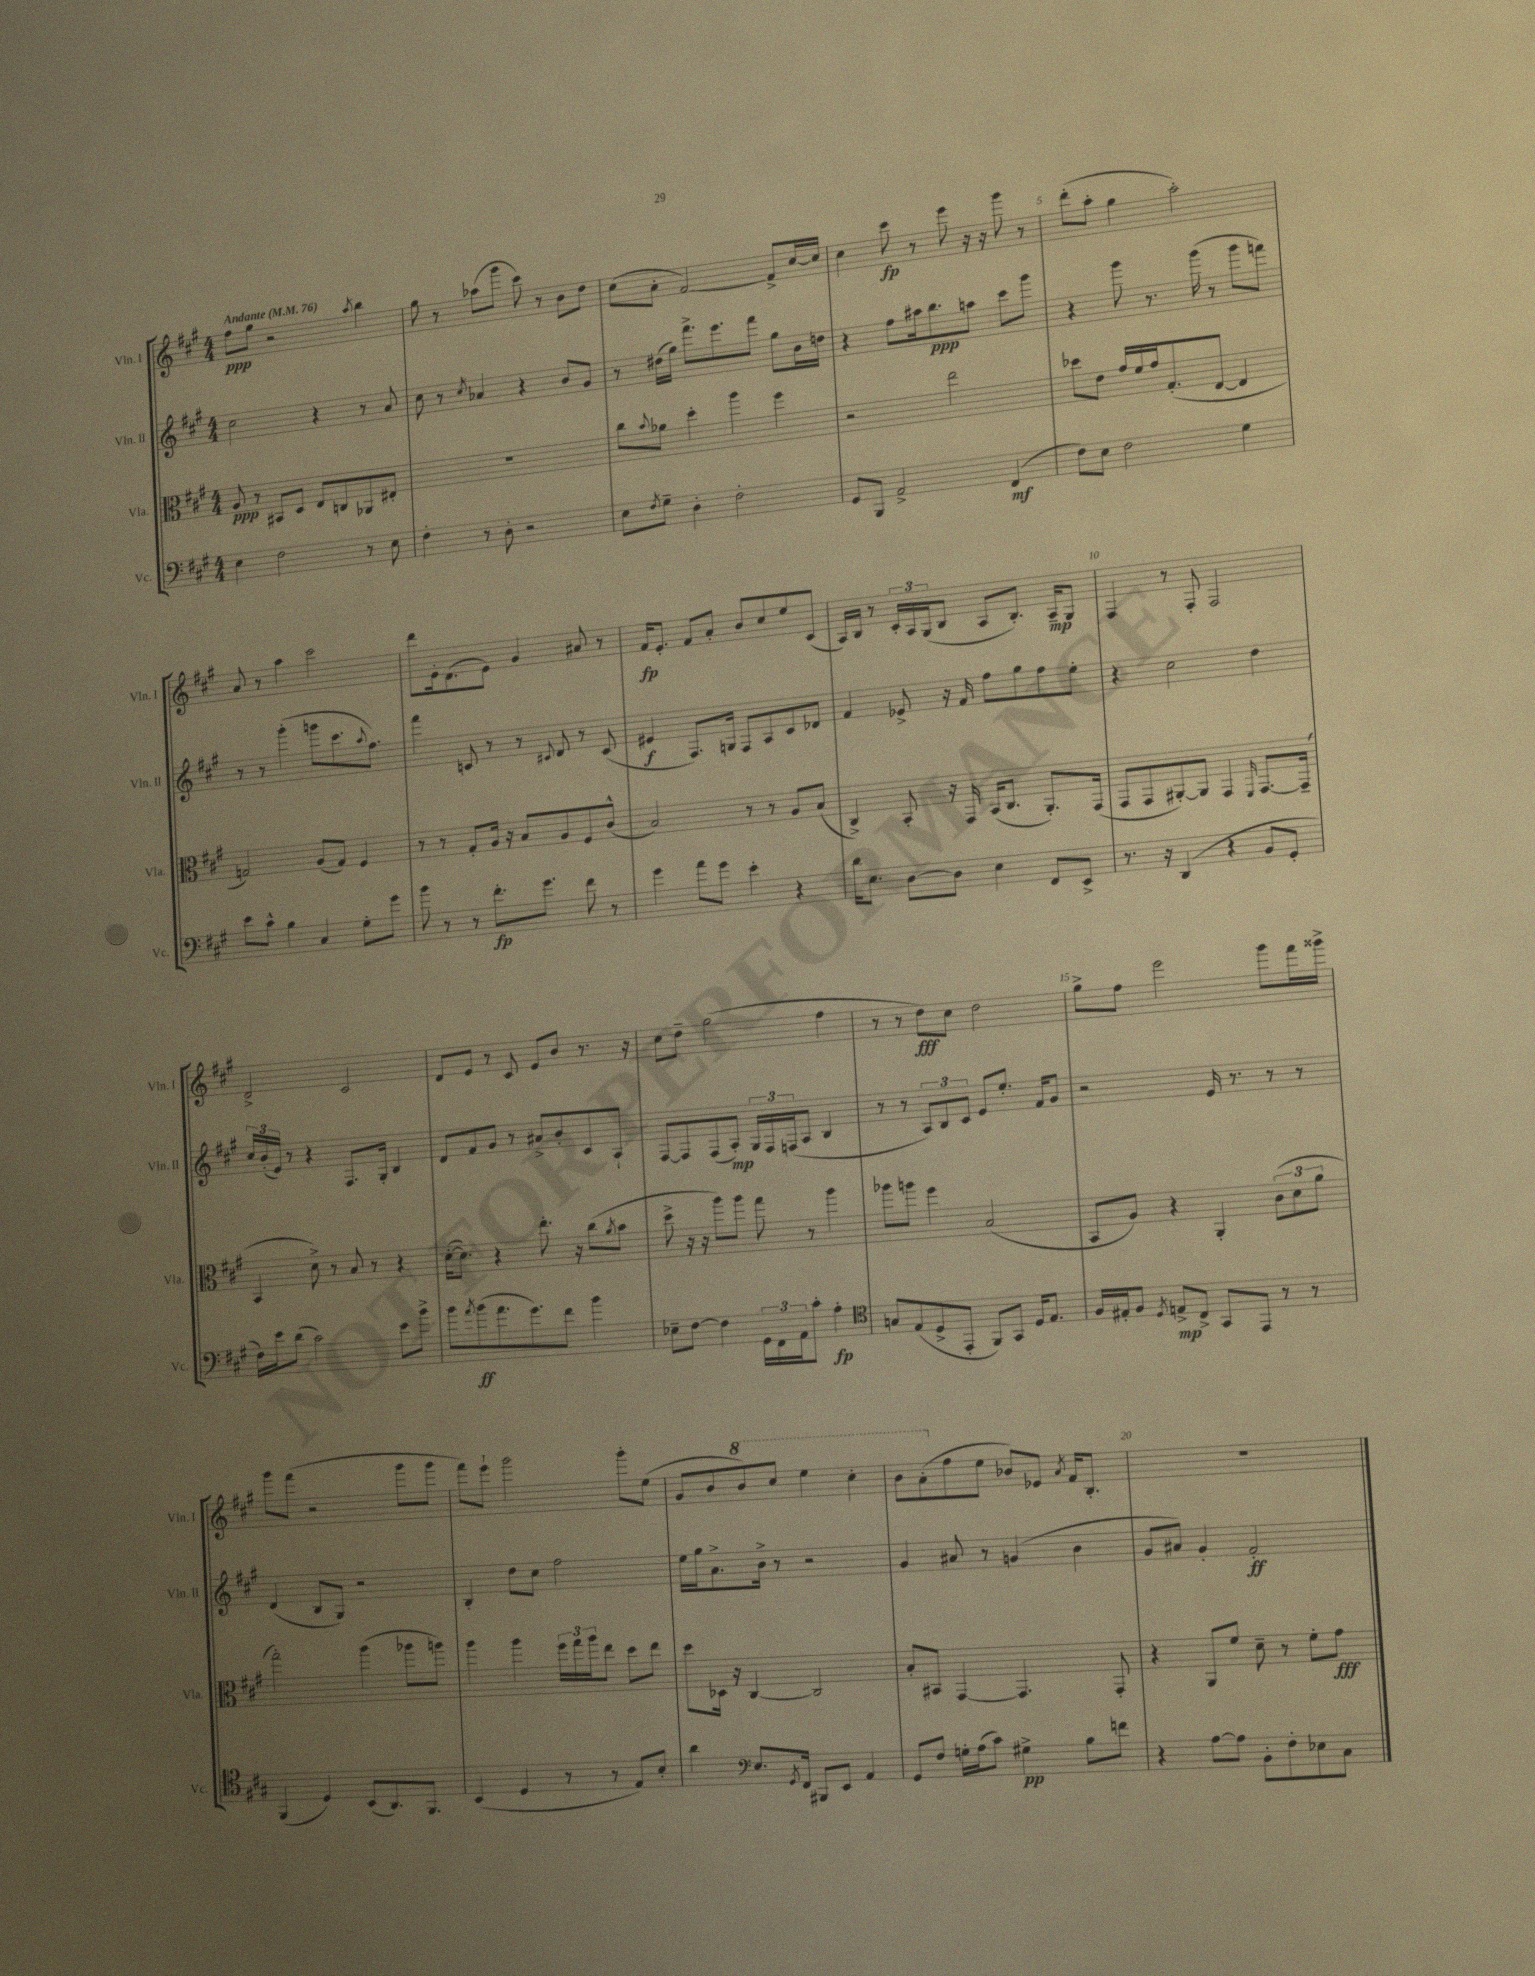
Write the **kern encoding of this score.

**kern	**dynam	**kern	**dynam	**kern	**dynam	**kern	**dynam
*part4	*part4	*part3	*part3	*part2	*part2	*part1	*part1
*staff4	*staff4	*staff3	*staff3	*staff2	*staff2	*staff1	*staff1
*I"Vc.	*	*I"Vla.	*	*I"Vln. II	*	*I"Vln. I	*
*I'Vc.	*	*I'Vla.	*	*I'Vln. II	*	*I'Vln. I	*
*clefF4	*	*clefC3	*	*clefG2	*	*clefG2	*
*k[f#c#g#]	*	*k[f#c#g#]	*	*k[f#c#g#]	*	*k[f#c#g#]	*
*M4/4	*	*M4/4	*	*M4/4	*	*M4/4	*
*MM76	*	*MM76	*	*MM76	*	*MM76	*
=1	=1	=1	=1	=1	=1	=1	=1
!	!	!	!	!	!	!LO:TX:a:B:t=Andante	!
4E\	.	8A/	ppp	2cc#\	.	8ff#\L	ppp
.	.	8r	.	.	.	8gg#\J	.
2F#\	.	8BB#X/L	.	.	.	2r	.
.	.	8D/J	.	.	.	.	.
.	.	8E/L	.	4r	.	.	.
.	.	8Cn/	.	.	.	.	.
.	.	.	.	.	.	8qaa/	.
8r	.	8AA-X/	.	8r	.	4bb\	.
8E\	.	8E#X'/J	.	8a/	.	.	.
=2	=2	=2	=2	=2	=2	=2	=2
4F#'\	.	1r	.	8cc#\	.	8gg#\	.
.	.	.	.	8r	.	8r	.
.	.	.	.	8qcc#/	.	.	.
8r	.	.	.	4a-X/	.	(8aa-X\L	.
8D'\	.	.	.	.	.	8ggg#\J	.
2r	.	.	.	4r	.	8ccc#\)	.
.	.	.	.	.	.	8r	.
.	.	.	.	8b/L	.	8b\L	.
.	.	.	.	8g#/J	.	8dd\J	.
=3	=3	=3	=3	=3	=3	=3	=3
8E\L	.	8cc#\L	.	8r	.	(8cc#\L	.
8qF#/	.	8qqb/	.	.	.	.	.
8G#~\J	.	8a-X\J	.	(16dd#X\LL	.	8a'\J	.
.	.	.	.	16gg#\JJ)	.	.	.
4D'\	.	4dd'\	.	8.fff#^\L	.	[2f#/)	.
.	.	.	.	8.eee\	.	.	.
2F#'\	.	4aa\	.	.	.	.	.
.	.	.	.	8fff#\J	.	.	.
.	.	4ff#\	.	8gg#\L	.	8f#^/L]	.
.	.	.	.	16b\L	.	[16cc#/L	.
.	.	.	.	16ddn\JJ	.	16cc#/JJ]	.
=4	=4	=4	=4	=4	=4	=4	=4
8GG#/L	.	2r	.	4r	.	4cc#\	.
8BBB/J	.	.	.	.	.	.	.
2AA^/	.	.	.	8ff#\L	.	8ccc#\	fp
.	.	.	.	16aa#X\k	.	8r	.
.	.	.	.	8.bb\	ppp	.	.
.	.	2ee\	.	.	.	8eee\	.
.	.	.	.	8aan\J	.	16r	.
.	.	.	.	.	.	16r	.
(4FF#/	mf	.	.	8ccc#\L	.	8ggg#\	.
.	.	.	.	8ggg#\J	.	8r	.
=5	=5	=5	=5	=5	=5	=5	=5
8F#\L)	.	8dd-X\L	.	4r	.	(8ddd'\L	.
8E\J	.	8e\J	.	.	.	8aa'\J	.
2F#\	.	16g#/LL	.	8ggg#\	.	4gg#\	.
.	.	16f#/	.	.	.	.	.
.	.	16g#/J	.	8.r	.	.	.
.	.	(8.G#'/	.	.	.	.	.
.	.	.	.	.	.	2aa'\)	.
.	.	.	.	(16ggg#\	.	.	.
.	.	[8E/J	.	8r	.	.	.
4G#\	.	4E/]	.	8ggg#\L	.	.	.
.	.	.	.	8fffn\J)	.	.	.
!!LO:LB:g=z
=6	=6	=6	=6	=6	=6	=6	=6
8e\L	.	2Gn/)	.	8r	.	8a/	.
8c#^^\J	.	.	.	8r	.	8r	.
4B\	.	.	.	(4ggg#'\	.	4aa\	.
4C#/	.	(8A/L	.	8gggn\L	.	2ccc#\	.
.	.	8G/J)	.	8.ccc#\	.	.	.
8G#'\L	.	4F#/	.	.	.	.	.
.	.	.	.	8qqaa/	.	.	.
.	.	.	.	8.ff#\J)	.	.	.
8g#\J	.	.	.	.	.	.	.
=7	=7	=7	=7	=7	=7	=7	=7
8b\	.	8r	.	4fff#\	.	8ddd\L	.
8r	.	8r	.	.	.	16e'\k	.
.	.	.	.	.	.	(8.d\	.
8r	.	8G#'/L	.	8cn/	.	.	.
8.f#'\L	fp	16A/Jk	.	8r	.	8e\J)	.
.	.	16r	.	.	.	.	.
.	.	8B/L	.	8r	.	4g#/	.
8.g#\J	.	.	.	.	.	.	.
.	.	.	.	8qqc#X/	.	.	.
.	.	8A/	.	8d/	.	.	.
8f#\	.	8F#/	.	8r	.	8a#X/	.
8r	.	(8c#^^/J	.	(8c#/	.	8r	.
=8	=8	=8	=8	=8	=8	=8	=8
4g#\	.	2B/)	.	4e#X/	f	16f#/KL	fp
.	.	.	.	.	.	8.e'/J	.
8a\L	.	.	.	8.F#/L)	.	8f#/L	.
8g#\J	.	.	.	.	.	8a'/J	.
.	.	.	.	16Gn/Jk	.	.	.
4e'\	.	8r	.	8F#/L	.	8b/L	.
.	.	8r	.	8A/	.	8cc#/	.
4r	.	8A/L	.	8c#/	.	8ee/	.
.	.	(8B/J	.	8d-X/J	.	(8c#/J	.
=9	=9	=9	=9	=9	=9	=9	=9
16d\KL	.	4C#^/)	.	4f#/	.	16A/LL)	.
8.E\J	.	.	.	.	.	16B/JJ	.
.	.	.	.	.	.	8r	.
[8D\L	.	8BB'/	.	8e-X^/	.	24c#'/LL	.
.	.	.	.	.	.	24A/	.
.	.	.	.	.	.	(24G#/J	.
8D\J]	.	16r	.	16r	.	8B/J	.
.	.	16GG#/	.	16f#/	.	.	.
4E\	.	(16BB/KL	.	8ff#\L	.	8A/L	.
.	.	8.C#/J	.	.	.	.	.
.	.	.	.	8gg#\	.	8.B'/J)	.
8FF#/L	.	8.AA'/L)	.	8ff#\	.	.	.
.	.	.	.	.	.	16A~/KL	mp
8EE^/J	.	.	.	8ee'\J	.	8G#/J	.
.	.	(16GG#/Jk	.	.	.	.	.
=10	=10	=10	=10	=10	=10	=10	=10
8.r	.	8GG#/L	.	4r	.	4F#/	.
.	.	8GG#/	.	.	.	.	.
16r	.	.	.	.	.	.	.
(4DD/	.	[8AA#X'/)	.	2cc#\	.	8r	.
.	.	8AA#/J]	.	.	.	8F#'/	.
4r	.	4GG#/	.	.	.	2F#/	.
.	.	16qqFF#/	.	.	.	.	.
8BB/L	.	[8.GG#/L	.	4dd\	.	.	.
8GG#'/J	.	.	.	.	.	.	.
.	.	(16GG#~/Jk]	.	.	.	.	.
!!LO:LB:g=z
=11	=11	=11	=11	=11	=11	=11	=11
16F#\LL)	.	4BB/	.	24cc#/LL	.	2d^/	.
.	.	.	.	(24b'/	.	.	.
16e\J	.	.	.	.	.	.	.
.	.	.	.	24e/JJ)	.	.	.
(8d\J	.	.	.	8r	.	.	.
2c#\)	.	8d^\)	.	4r	.	.	.
.	.	8r	.	.	.	.	.
.	.	8B/	.	8.F#/L	.	2c#/	.
.	.	8r	.	.	.	.	.
.	.	.	.	16G#'/Jk	.	.	.
8e\L	.	4r	.	4B/	.	.	.
8b^\J	.	.	.	.	.	.	.
=12	=12	=12	=12	=12	=12	=12	=12
8b\L	.	([16d'\KL	.	8d/L	.	8d/L	.
.	.	8.d\J])	.	.	.	.	.
8qa/	.	.	.	.	.	.	.
(8b\	ff	.	.	8f#/	.	8e/J	.
8.a\	.	4r	.	8g#/J	.	8r	.
.	.	.	.	8r	.	8c#/	.
8.g#\)	.	.	.	.	.	.	.
.	.	8.ee'\	.	8a#X^/L	.	8e/L	.
8f#\J	.	.	.	8b'/	.	8b/J	.
.	.	16r	.	.	.	.	.
4b\	.	(8cc#\L	.	8c#/	.	8.r	.
.	.	8qa/	.	.	.	.	.
.	.	8b\J	.	8A`/J	.	.	.
.	.	.	.	.	.	16r	.
=13	=13	=13	=13	=13	=13	=13	=13
8E-X~\L	.	8dd^\	.	[8F#/L	.	8cc#\L	.
[8F#\J	.	16r	.	8F#/]	.	8dd~\J	.
.	.	16r	.	.	.	.	.
4F#\]	.	8aa\L)	.	(8F#/	.	(2gg#\	.
.	.	8aa\J	.	8A'/J)	mp	.	.
24GG#\LL	.	8gg#\	.	24G#/LL	.	.	.
24FF#\	.	.	.	24F#/	.	.	.
24AA\J	.	.	.	(24Fn/J	.	.	.
8c#'\J	.	8r	.	8A/J	.	.	.
4A'\	fp	4aa\	.	4B/	.	4ff#\	.
=14	=14	=14	=14	=14	=14	=14	=14
*clefC4	*	*	*	*	*	*	*
8Gn/L	.	8aa-X\L	.	8r	.	8r	.
(8E/	.	8aan\J	.	8r	.	8r	.
8D^/	.	4ff#\	.	12A/L)	.	8dd\L)	fff
.	.	.	.	12B/	.	.	.
8EE'/J	.	.	.	.	.	8cc#\J	.
.	.	.	.	12c#/J	.	.	.
8FF#/L)	.	(2B/	.	8e/L	.	2dd\	.
8GG#/J	.	.	.	8.ee'/J	.	.	.
16D/KL	.	.	.	.	.	.	.
8.E/J	.	.	.	16f#/KL	.	.	.
.	.	.	.	8g#/J	.	.	.
=15	=15	=15	=15	=15	=15	=15	=15
16F#/LL	.	8BB/L	.	2r	.	8gg#^\L	.
16E#X'/J	.	.	.	.	.	.	.
8F#/J	.	8A/J)	.	.	.	8ff#\J	.
8qD/	.	.	.	.	.	.	.
8En^/L	mp	4r	.	.	.	2eee\	.
8C#^/J	.	.	.	.	.	.	.
8GG#/L	.	4AA'/	.	16e/	.	.	.
.	.	.	.	8.r	.	.	.
8EE/J	.	.	.	.	.	.	.
8r	.	(12c#\L	.	8r	.	8ggg#\L	.
.	.	12d\	.	.	.	.	.
8r	.	.	.	8r	.	16fff#\L	.
.	.	12a\J	.	.	.	.	.
.	.	.	.	.	.	16ggg##X^\JJ	.
!!LO:LB:g=z
=16	=16	=16	=16	=16	=16	=16	=16
(4FF#/	.	2gg#'\)	.	(4d/	.	8ggg#\L	.
.	.	.	.	.	.	(8fff#\J	.
4D/)	.	.	.	8B/L	.	2r	.
.	.	.	.	8G#/J)	.	.	.
(8BB/L	.	(4aa\	.	2r	.	.	.
8.AA/)	.	.	.	.	.	.	.
.	.	8aa-X\L	.	.	.	8ggg#\L	.
8.FF#/J	.	.	.	.	.	.	.
.	.	8aan\J)	.	.	.	8ggg#\J	.
=17	=17	=17	=17	=17	=17	=17	=17
(4BB/	.	4aa\	.	4B'/	.	8fff#\L)	.
.	.	.	.	.	.	8eee`\J	.
4D/	.	4aa\	.	8dd\L	.	2ggg#\	.
.	.	.	.	8cc#\J	.	.	.
8r	.	24ff#\LL	.	2ff#\	.	.	.
.	.	24gg#\	.	.	.	.	.
.	.	24aa\J	.	.	.	.	.
8r	.	8ee\J	.	.	.	.	.
8E/L)	.	8dd\L	.	.	.	8ggg#'\L	.
8B'/J	.	8ee\J	.	.	.	(8ee\J	.
=18	=18	=18	=18	=18	=18	=18	=18
4a\	.	8dd\L	.	16ee\LL	.	8g#/L	.
.	.	.	.	16gg#\J	.	.	.
.	.	16D-X\Jk	.	8.a^\	.	8b/	.
.	.	16r	.	.	.	.	.
*clefF4	*	*	*	*	*	*	*
*	*	*	*	*	*	*8va	*
8.E/L	.	[4C#/	.	.	.	8bb/)	.
.	.	.	.	16b^\Jk	.	.	.
.	.	.	.	8r	.	8ccc#/J	.
8qGG#/	.	.	.	.	.	.	.
16FF#/Jk	.	.	.	.	.	.	.
8BBB#X/L	.	2C#/]	.	2r	.	4eee\	.
8EE/J	.	.	.	.	.	.	.
4AA/	.	.	.	.	.	4ccc#'\	.
=19	=19	=19	=19	=19	=19	=19	=19
8GG#/L	.	8B'/L	.	4g#/	.	8bb\L	.
8F#/J	.	8BB#X/J	.	.	.	(8aa'\	.
*	*	*	*	*	*	*X8va	*
16Gn'\LL	.	[4GG#/	.	8a#X/	.	8ff#\	.
(16A\J	.	.	.	.	.	.	.
8c#\J)	.	.	.	8r	.	8ee\J	.
4G#X^\	pp	4.GG#/]	.	(4gn/	.	8b-X/L)	.
.	.	.	.	.	.	8e-X/J	.
.	.	.	.	.	.	8qa/	.
8B\L	.	.	.	4b\	.	16f#/KL	.
.	.	.	.	.	.	8.B'/J	.
8fn\J	.	8GG#'/	.	.	.	.	.
=20	=20	=20	=20	=20	=20	=20	=20
4r	.	4r	.	8g#/L	.	1r	.
.	.	.	.	8a#X/J)	.	.	.
[8A\L	.	8AA/L	.	4g#'/	.	.	.
8A\J]	.	8f#/J	.	.	.	.	.
8BB'\L	.	8d~\	.	2f#'/	ff	.	.
8F#'\	.	8r	.	.	.	.	.
8E-X\	.	8f#'\L	.	.	.	.	.
8C#\J	.	8g#\J	fff	.	.	.	.
==	==	==	==	==	==	==	==
*-	*-	*-	*-	*-	*-	*-	*-
